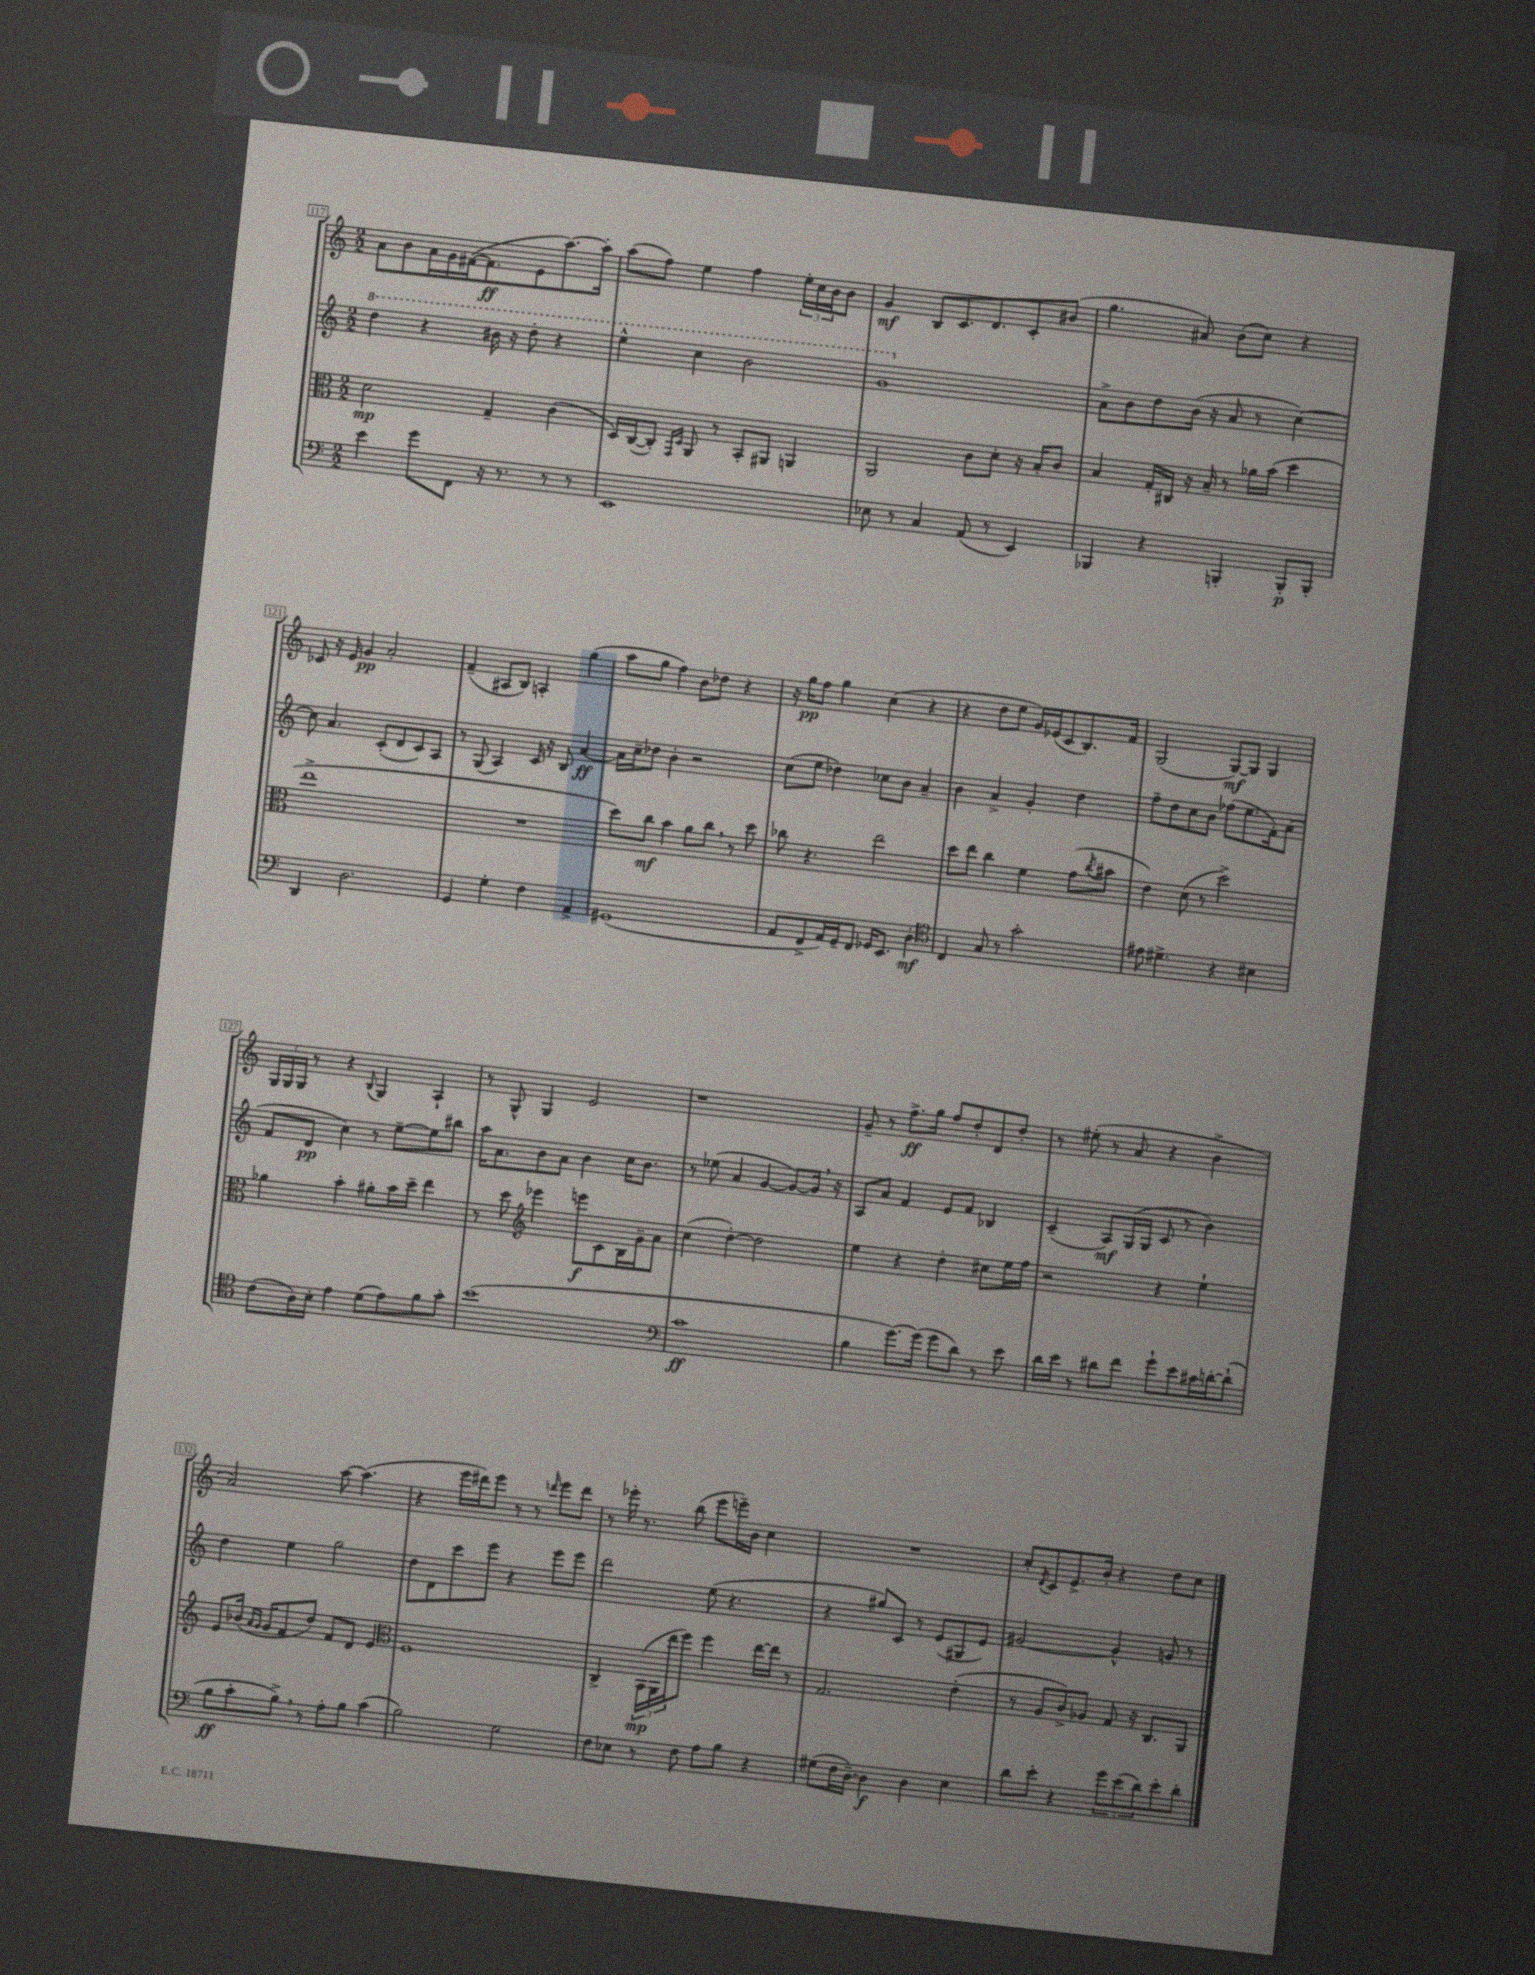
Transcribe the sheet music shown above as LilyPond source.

<<
\new StaffGroup <<
\new Staff = "s0" {
    \clef treble \key c \major \numericTimeSignature \time 2/2
    a'8 b'8 a'16 g'16 fis'16~( fis'8.\ff e'8 a''8.~) a''16-. |
    a''8( f''8) e''4 f''4 \tuplet 3/2 { e''16-. c''16 b'16 } b'8 |
    g'4\mf b8 c'8. d'8. c'8-. bis'8( |
    g''4. ais'8) b'8( c''8) r4 |
    ces'8 r16 e'16 g'4\pp a'2-. |
    f'4--( ais8 b8) a4-. g''4( |
    a''8 g''8 f''4) b'8 des''8 r4 |
    r16 g''16\pp f''8 g''4 c''4( r4 |
    r4 d''8 e''8 g'16) ees'16( c'8 b8.) f'16 |
    g2( g8~\mf) g8 g4 |
    \tuplet 3/2 { g16 g16 g16 } r8 r4 \appoggiatura { b8 } g4 a4-! |
    r8 g8-^ g4 e'2 |
    r1 |
    g'8-- r8 f''8.->\ff g''16 f''8 d''8-. d'8 d''8-. |
    r8 eis''8-.( r8 a'8 r4 b'4-> |
    a'2) a''8~ a''4.( |
    r4 e'''16 dis'''16) e'''8 r8 r8 \grace { d'''16 } e'''8 d'''8 |
    r8 ees'''16-. r8. b''8( ees'''8 e'''16--) b'16 c''4 |
    R1 |
    c''8-. \acciaccatura { d'8 } c'8 e'8.-> b'16-. r4 d''8 c''8 \bar "|." |
}
\new Staff = "s1" {
    \clef treble \key c \major \numericTimeSignature \time 2/2
    \ottava #1 d'''4 r4 bis''16 r16 d'''8-. r4 |
    e'''4-^ c'''4 b''2 |
    g''1 \ottava #0 |
    a'8-> b'8 d''8 b'16( r16 a'8 r8 c''4~) |
    c''8 a'4. c'8-.( d'8 c'8) a8 |
    r8 g8( a4) c'16 r16 b8 a'4~\ff |
    a'16 c''16-- des''8 b'4-. r2 |
    c''8( e''8 des''4) ces''8 b'8 a'4-- |
    b'4 a'4-> g'4-. d''4 |
    f''8-- d''8 c''8 b'8 fes''8( e''8. f'16-.) a'8( |
    f'8 d'8\pp c''4) r8 e''8~-- e''8 bis''8 |
    a''16 a'8. b'8 a'8 b'4 c''16 b'8. |
    r8 ees''8( a'4 g'4~ g'8~) g'16 \breathe r16 |
    a8 a'8 f'4 e'8 f'8 bes4 |
    c'4--( a8\mf) g16( g16 c'8 r8 b'4) |
    d''4 e''4 g''2 |
    d''8 d'8 c'''8 e'''8 r4 e'''8 e'''8 |
    d'''2 e''8( r4. |
    r4 gis''8) c'8 r8 e'8( gis8 e'8) |
    gis'2~ gis'4-^ g'8 r8 \bar "|." |
}
\new Staff = "s2" {
    \clef alto \key c \major \numericTimeSignature \time 2/2
    d'2\mp g4-- c'4( |
    d16) c16~( c8-.) \grace { g,16 d16 } a,8 r8 b,8-. ais,8 a,4 |
    a,2 c'8 d'8-. r16 b16-. c'8 |
    b4 g16-. cis16 r16 b16-- r8 aes'16 b'16( d''4 |
    e''1-> |
    R1 |
    d''8) c''8\mf b'4 a'8 c''8 \breathe r8 d''8 |
    ces''8 r4. e''2 |
    d''8 e''8 c''4 f'4 g'8( \acciaccatura { c''8 } bis'8 |
    e'4) d'8( r8 d''2->) |
    aes'4 b'4-. ais'8-. b'16 d''16-- e''4 |
    r8 d''8 \clef treble ees'''4 e'''8\f c'8 b16 g'16-- a'8 |
    c''4( d''4~-.) d''2 |
    e''4 r4 d''4-. cis''8 e''16 f''16 |
    r2 r4 e''4-! |
    e'8 bes'16( \grace { a'16 g'16 } g'16 f'8 d''8) f'8 d'8 e'4 |
    \clef alto f1 |
    c4-> \tuplet 3/2 { b,16\mp( a,16 e''16 } f''8) f''4 e''16~ e''16 r8 |
    g2. e'4-.( |
    r8 a8 c'8->) aes8 g8 r16 c8. a,8 \bar "|." |
}
\new Staff = "s3" {
    \clef bass \key c \major \numericTimeSignature \time 2/2
    e'4 g'8 f,8 r16 r8. r8 r8 |
    e,1 |
    ees8 r8 c4 a,8( r8 e,4) |
    bes,,4 r4 b,,4-. b,,8-.\p b,,8-. |
    d,4 d2. |
    g,4 g4-. f4 a,4-> |
    gis,1( |
    a,8 f,8-> a,16) g,16-- f,8 ges,16 e,8. d4-.\mf |
    \clef tenor c4 g8 r8 g'2-. |
    eis'8 dis'4.-> r4 bis4 |
    c'8( a16) b16-. e'4 d'8( e'8) f'8 g'8-. |
    b'1( |
    \clef bass c'1\ff |
    b4 g'8.~) g'16( g'8 d'8) r8 e'8 |
    d'16 e'16 r8 dis'8 f'8 g'8-! e'8 cis'16 d'16~-. d'8-!( |
    b8\ff c'8-. b8->) \breathe r8 a8-. b8 c'4( |
    b2) g2 |
    f8 ees8 r8 f8 a8 b8 r4 |
    gis8( f16 d16~--) d4\f d4 e4 |
    d'8 e'8-. r4 \tuplet 3/2 { g'8 e'8( d'8) } e'8-. d'8-. \bar "|." |
}
>>
>>
\layout { \context { \Score currentBarNumber = #117 \override BarNumber.stencil = #(make-stencil-boxer 0.1 0.3 ly:text-interface::print) } }
